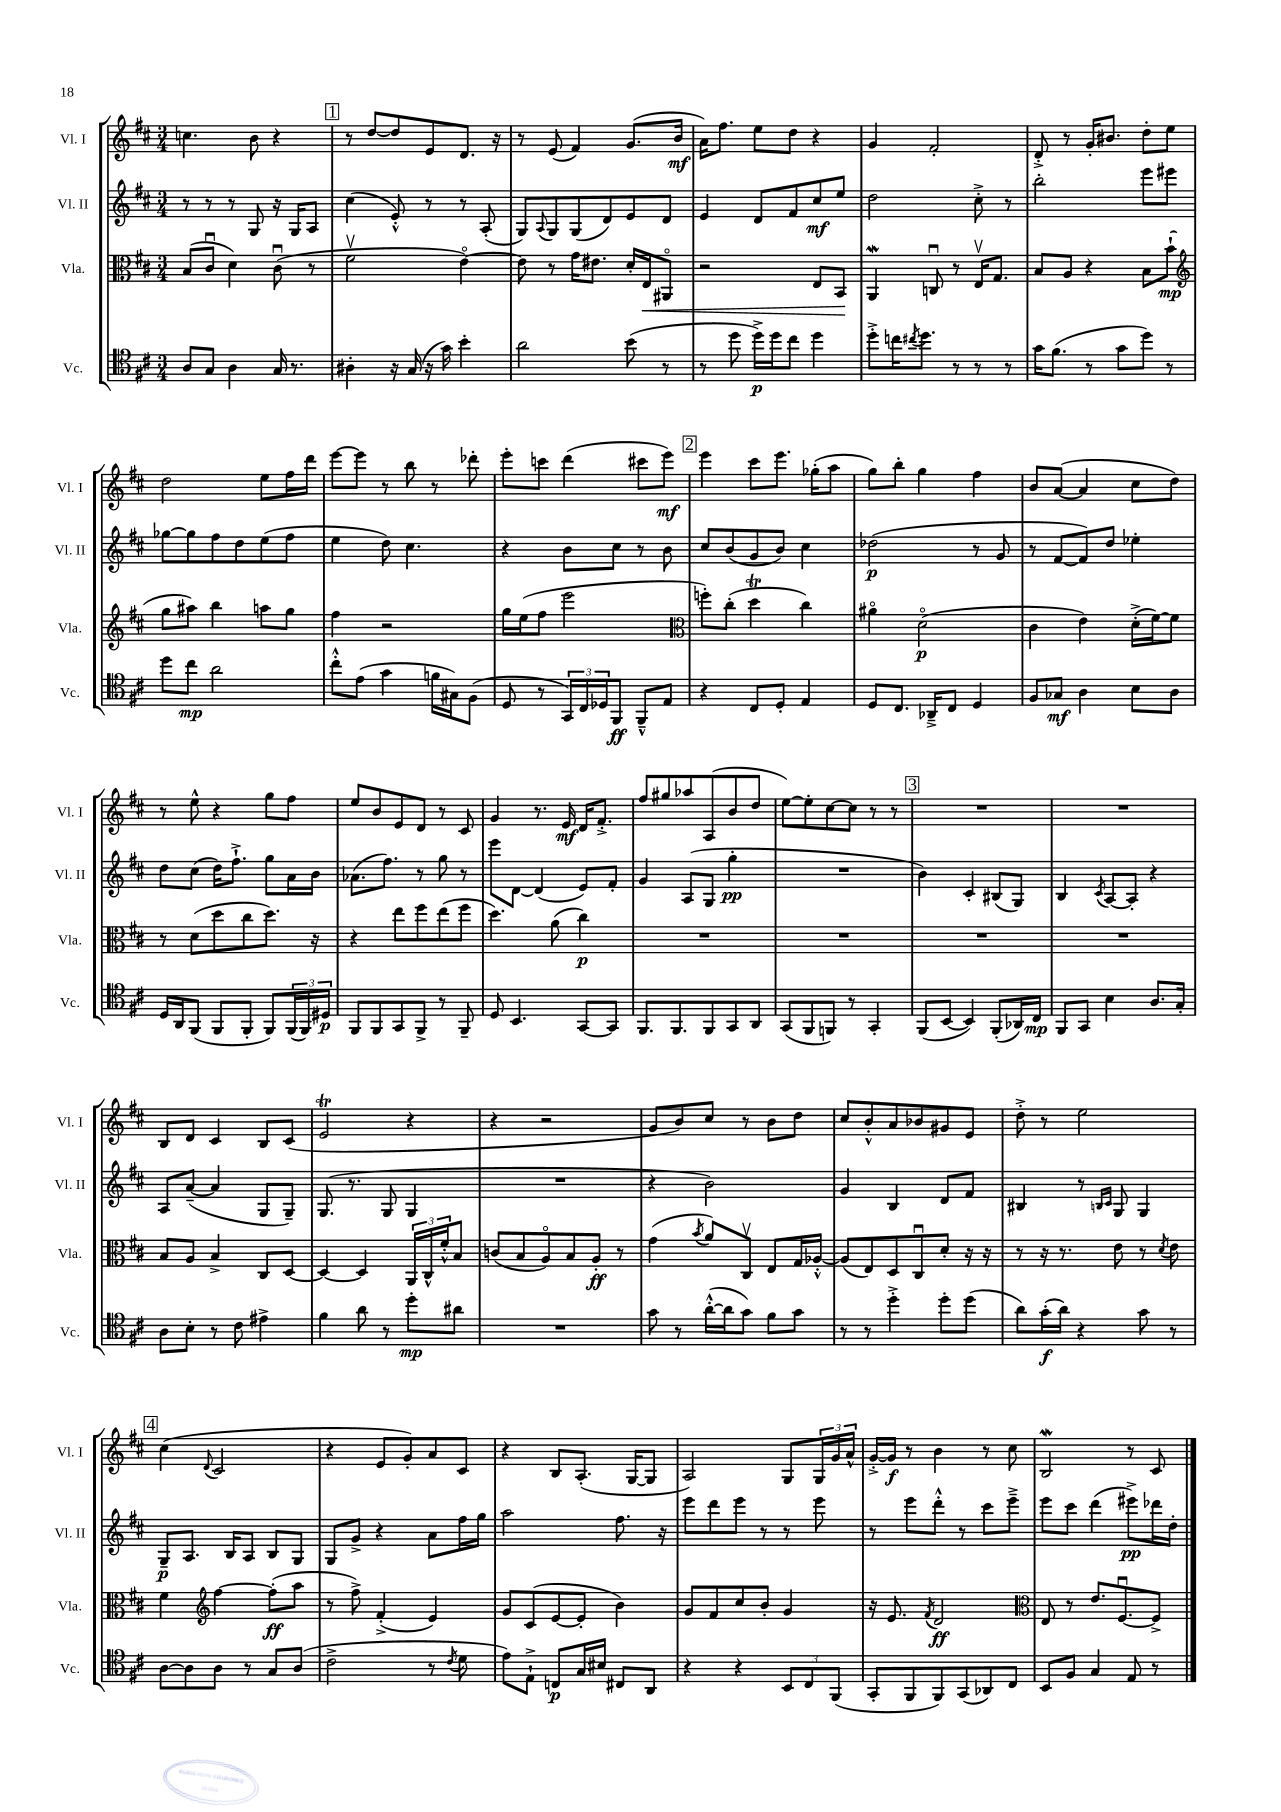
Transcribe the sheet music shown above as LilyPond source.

<<
\new StaffGroup <<
\new Staff = "s0" \with { instrumentName = "Vl. I" shortInstrumentName = "Vl. I" } {
    \clef treble \key d \major \numericTimeSignature \time 3/4
    c''4. b'8 r4 |
    \mark \markup { \box "1" } r8 d''8~ d''8 e'8 d'8. r16 |
    r8 e'8( fis'4) g'8.( b'16\mf |
    a'16) fis''8. e''8 d''8 r4 |
    g'4 fis'2-. |
    d'8-.-> r8 g'16-. bis'8. d''8-. e''8 |
    d''2 e''8 fis''16 d'''16 |
    e'''8~ e'''8 r8 b''8 r8 des'''8-. |
    e'''8-. c'''8 d'''4( cis'''8 e'''8\mf) |
    \mark \markup { \box "2" } e'''4 cis'''8 e'''8. ges''16-.( a''8 |
    g''8) b''8-. g''4 fis''4 |
    b'8 a'8~( a'4 cis''8 d''8) |
    r8 e''8-^ r4 g''8 fis''8 |
    e''8 b'8 e'8 d'8 r8 cis'8 |
    g'4 r8. e'16\mf d'16 fis'8.-.-> |
    fis''8 gis''8 aes''8 a8( b'8 d''8 |
    e''8~) e''8-. cis''8~ cis''8 r8 r8 |
    \mark \markup { \box "3" } R2. |
    R2. |
    b8 d'8 cis'4 b8 cis'8( |
    e'2\trill r4 |
    r4 r2 |
    g'8 b'8) cis''8 r8 b'8 d''8 |
    cis''8 b'8-.-^ a'8 bes'8 gis'8 e'8 |
    d''8-.-> r8 e''2 |
    \mark \markup { \box "4" } cis''4( \appoggiatura { d'8 } cis'2 |
    r4 e'8 g'8-.) a'8 cis'8 |
    r4 b8 a8.-.( g16~ g8 |
    a2) g8 \tuplet 3/2 { g16 g'16 a'16-^ } |
    g'16~-.-> g'16\f r8 b'4 r8 cis''8 |
    b2\mordent r8 cis'8 \bar "|." |
}
\new Staff = "s1" \with { instrumentName = "Vl. II" shortInstrumentName = "Vl. II" } {
    \clef treble \key d \major \numericTimeSignature \time 3/4
    r8 r8 r8 g8 r16 g16 a8 |
    \mark \markup { \box "1" } cis''4( e'8-.-^) r8 r8 a8-.( |
    g8) \appoggiatura { a8 } g8 g8( d'8) e'8 d'8 |
    e'4 d'8 fis'8 cis''8\mf e''8 |
    d''2 cis''8-.-> r8 |
    b''2-. e'''8 eis'''8 |
    ges''8~ ges''8 fis''8 d''8 e''8( fis''8 |
    e''4 d''8) cis''4. |
    r4 b'8 cis''8 r8 b'8 |
    \mark \markup { \box "2" } cis''8 b'8( g'8 b'8) cis''4 |
    des''2\p( r8 g'8 |
    r8 fis'8~ fis'8) d''8 ees''4-. |
    d''8 cis''8( d''16) fis''8.-!-> g''8 a'16 b'16 |
    aes'8.( fis''8.) r8 g''8 r8 |
    e'''8 d'8~ d'4( e'8) fis'8-. |
    g'4 a8( g8 g''4-.\pp |
    R2. |
    \mark \markup { \box "3" } b'4) cis'4-. bis8( g8) |
    b4 \acciaccatura { cis'8 } a8~ a8-. r4 |
    a8 a'8~--( a'4 g8 g8--) |
    g8.( r8. g8 g4 |
    R2. |
    r4 b'2) |
    g'4 b4 d'8 fis'8 |
    bis4 r8 \grace { b16 cis'16 } g8 g4 |
    \mark \markup { \box "4" } g8--\p a8. b16 a8 b8 g8 |
    g8 g'8-> r4 a'8 fis''16 g''16 |
    a''2 fis''8. r16 |
    e'''8 d'''8 e'''8 r8 r8 e'''8 |
    r8 e'''8 d'''8-.-^ r8 cis'''8 e'''8---> |
    e'''8 cis'''8 d'''4( eis'''8->\pp) des'''16 d''16-. \bar "|." |
}
\new Staff = "s2" \with { instrumentName = "Vla." shortInstrumentName = "Vla." } {
    \clef alto \key d \major \numericTimeSignature \time 3/4
    b8( cis'8\downbow d'4) cis'8\downbow( r8 |
    \mark \markup { \box "1" } fis'2\upbow e'4~\flageolet) |
    e'8 r8 g'16 eis'8. d'16-. e16\< ais,8\flageolet |
    r2 e8 b,8\! |
    a,4\mordent c8\downbow r8 e16\upbow g8. |
    b8 a8 r4 b8 b'8-!\mp( |
    \clef treble g''8 ais''8) b''4 a''8 g''8 |
    fis''4 r2 |
    g''16 e''16( fis''8 e'''2 |
    \mark \markup { \box "2" } \clef alto f''8-.) cis''8-.( d''4\trill cis''4) |
    ais'4\flageolet d'2\flageolet\p( |
    cis'4 e'4) d'16-.->( fis'16~) fis'8 |
    r8 d'8( d''8 cis''8 d''8.) r16 |
    r4 e''8 fis''8 e''8( fis''8 |
    d''4.) a'8( cis''4\p) |
    R2. |
    R2. |
    \mark \markup { \box "3" } R2. |
    R2. |
    b8 a8 b4-> cis8 d8~ |
    d4~ d4 \tuplet 3/2 { a,16 cis16-^ fis'16-.-^ } b8 |
    c'8( b8 a8\flageolet) b8 a8-.\ff r8 |
    g'4( \acciaccatura { b'8 } a'8) cis8\upbow e8 g16 aes16~-.-^ |
    aes8( e8) d8 cis8\downbow d'8-. r16 r16 |
    r8 r16 r8. e'8 r8 \acciaccatura { d'8 } e'8 |
    \mark \markup { \box "4" } fis'4 \clef treble fis''4~ fis''8-.\ff( a''8 |
    r8 fis''8->) fis'4-.->( e'4) |
    g'8 cis'8( e'8~ e'8-. b'4) |
    g'8 fis'8 cis''8 b'8-. g'4 |
    r16 e'8. \acciaccatura { fis'8 } d'2\ff |
    \clef alto e8 r8 e'8. fis8.~\downbow fis8-> \bar "|." |
}
\new Staff = "s3" \with { instrumentName = "Vc." shortInstrumentName = "Vc." } {
    \clef tenor \key d \major \numericTimeSignature \time 3/4
    a8 g8 a4 g16 r8. |
    \mark \markup { \box "1" } ais4-. r16 g16( r16 g'16) b'4-. |
    a'2 b'8( r8 |
    r8 d''8 d''16->\p) d''16 cis''8 d''4 |
    d''8-.-> c''16 \acciaccatura { cis''8 } d''8. r8 r8 r8 |
    g'16 fis'8.( r8 g'8 d''8) r8 |
    d''8 cis''8\mp a'2 |
    cis''8-.-^ e'8( g'4 f'16 gis16) fis8( |
    d8 r8 \tuplet 3/2 { g,16) cis16 des16 } fis,8\ff fis,8---^ e8 |
    \mark \markup { \box "2" } r4 cis8 d8-. e4 |
    d8 cis8. aes,16---> cis8 d4 |
    fis8 ges8\mf a4 b8 a8 |
    d16 a,16 fis,8( fis,8 fis,8-. fis,8) \tuplet 3/2 { fis,16( fis,16) dis16\p } |
    fis,8 fis,8 g,8 fis,8-> r8 fis,8-- |
    d8 b,4. g,8~ g,8 |
    fis,8. fis,8. fis,8 g,8 a,8 |
    g,8( fis,8 f,8) r8 g,4-. |
    \mark \markup { \box "3" } fis,8( b,8~ b,4) fis,8-.( aes,16) cis16\mp |
    fis,8 g,8 b4 a8. g16-. |
    a8 b8-. r8 cis'8 eis'4-> |
    fis'4 a'8 r8 d''8-.\mp ais'8 |
    R2. |
    g'8 r8 a'16~-.-^( a'16 g'8) fis'8 g'8 |
    r8 r8 d''4-.-> d''8-. d''8( |
    a'8) g'16-.\f( a'16) r4 g'8 r8 |
    \mark \markup { \box "4" } a8~ a8 a8 r8 g8 a8( |
    cis'2-> r8 \acciaccatura { cis'8 } d'8 |
    e'8) e8-!-> c8\p g16 bis16 cis8 a,8 |
    r4 r4 \tuplet 3/2 { b,8 cis8 fis,8( } |
    g,8-. fis,8 fis,8) g,8( aes,8) cis8 |
    b,8 fis8 g4 e8 r8 \bar "|." |
}
>>
>>
\layout { \context { \Score \remove "Bar_number_engraver" } }
